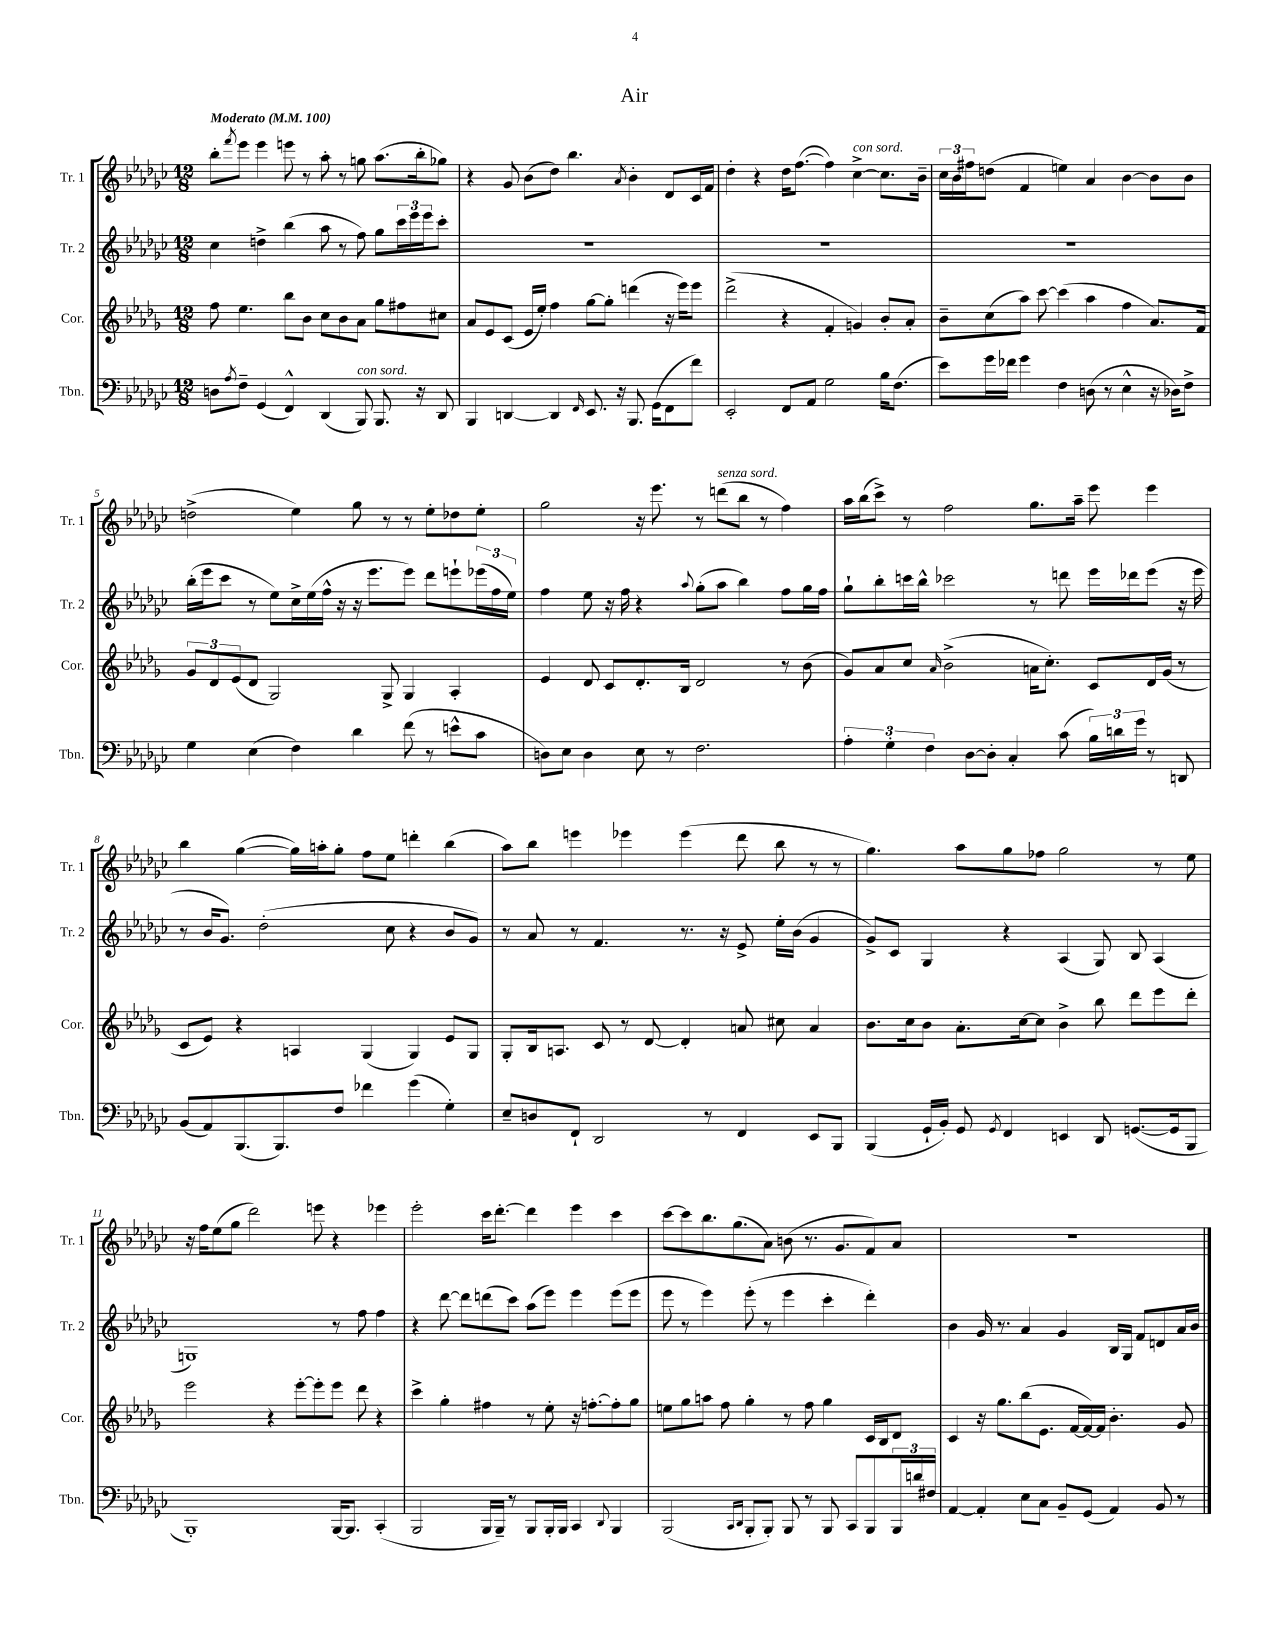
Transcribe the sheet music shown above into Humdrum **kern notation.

**kern	**kern	**kern	**kern
*part4	*part3	*part2	*part1
*staff4	*staff3	*staff2	*staff1
*I"Tbn.	*I"Cor.	*I"Tr. 2	*I"Tr. 1
*I'Tbn.	*I'Cor.	*I'Tr. 2	*I'Tr. 1
*clefF4	*clefG2	*clefG2	*clefG2
*k[b-e-a-d-g-c-]	*k[b-e-a-d-g-]	*k[b-e-a-d-g-c-]	*k[b-e-a-d-g-c-]
*M12/8	*M12/8	*M12/8	*M12/8
*MM100	*MM100	*MM100	*MM100
=1	=1	=1	=1
!	!	!	!LO:TX:a:B:t=Moderato
8Dn\L	8ff\	4cc-\	8bb-'\L
8qA-/	.	.	8qfff/
8F~\J	4.ee-\	.	8eee-\J
(4GG-/	.	4ddn^\	4eee-\
4FF^^/)	8bb-\L	(4bb-\	8eeen\
.	8b-\J	.	8r
(4DD-/	8cc\L	8aa-\	8aa-'\
.	8b-\	8r	8r
!LO:TX:a:i:t=con sord.	!	!	!
8BBB-/)	8a-\J	8ff\)	8ggn\
8.BBB-/	8gg-\L	8gg-\L	(8.aa-\L
.	8ff#X\	24ccc-\L	.
.	.	24eee-\	.
16r	.	.	16bb-'\k
.	.	24eee-\J	.
8DD-/	8cc#X\J	8ccc-'\J	8gg-X\J)
=2	=2	=2	=2
4BBB-/	8a-/L	1.r	4r
.	8e-/	.	.
[4DDn/	(8c/J	.	8g-/
.	16e-/LL	.	(8b-\L
.	16ee-'/JJ)	.	.
4DD/]	4ff\	.	8dd-\J)
.	.	.	4.bb-\
16qqFF/	.	.	.
8.EE-/	[8gg-\L	.	.
.	8gg-'\J]	.	.
16r	.	.	.
.	.	.	8qa-/
8.BBB-/	(4dddn\	.	4b-'\
(16GG-\KL	.	.	.
8FF\	16r	.	8d-/L
.	16eee-\KL)	.	.
8f\J)	8eee-\J	.	16c-/L
.	.	.	16f/JJ
=3	=3	=3	=3
2EE-'/	(2ddd-^\	1.r	4dd-'\
.	.	.	4r
8FF/L	4r	.	16dd-\KL
.	.	.	([8.ff\J
8AA-/J	.	.	.
2G-\	4f'/	.	4ff\])
!	!	!	!LO:TX:a:i:t=con sord.
.	4gn/)	.	[4cc-^\
16B-\KL	8b-'/L	.	8.cc-\L]
(8.F\J	.	.	.
.	8a-'/J	.	.
.	.	.	16b-~\Jk
=4	=4	=4	=4
8e-\L)	8b-~\L	1.r	24cc-\LL
.	.	.	24b-\
.	.	.	24ff#X\J
16g-\L	(8cc\	.	(8ddn\J
16f-X\JJ	.	.	.
4g-\	8aa-\J)	.	4f/
.	[8ccc\	.	.
4F\	(4ccc\]	.	4een\)
(8Dn\	4aa-\	.	4a-/
8r	.	.	.
4E-^^\	4ff\	.	[4b-\
16r	8.a-/L)	.	8b-\L]
16D-X\KL)	.	.	.
8F^\J	.	.	8b-\J
.	16f/Jk	.	.
!!LO:LB:g=z
=5	=5	=5	=5
4G-\	12g-/L	(16bb-'\LL	(2ddn^\
.	.	16eee-\J	.
.	12d-/	.	.
.	.	8ccc-\J	.
.	(12e-/	.	.
(4E-\	8d-/J	8r	.
.	2G-/)	8ee-\L)	.
4F\)	.	16cc-^\L	4ee-\)
.	.	(16ee-\	.
.	.	16ff^^\JJ	.
.	.	16r	.
4d-\	.	16r	8gg-\
.	.	8.eee-\L	.
.	8G-^/	.	8r
(8f\	4G-/	8eee-\J)	8r
8r	.	8ddd-\L	8ee-'\L
8en^^\L	4A-'/	8eeen`\	8dd-X\
8c-\J	.	(24eee-X\L	8ee-'\J
.	.	24ff\	.
.	.	24ee-\JJ)	.
=6	=6	=6	=6
8Dn\L)	4e-/	4ff\	2gg-\
8E-\J	.	.	.
4D\	8d-/	8ee-\	.
.	8c/L	16r	.
.	.	16ff\	.
8E-\	8.d-'/	4r	16r
.	.	.	8.eee-\
8r	.	.	.
.	16B-/Jk	.	.
.	.	8qqaa-/	.
2.F\	2d-/	(8gg-'\L	8r
!	!	!	!LO:TX:a:i:t=senza sord.
.	.	8aa-\J	(8dddn\L
.	.	4bb-\)	8bb-\J
.	.	.	8r
.	8r	8ff\L	4ff\)
.	(8b-\	16gg-\L	.
.	.	16ff\JJ	.
=7	=7	=7	=7
6A-'\	8g-/L)	8gg-`\L	16aa-\LL
.	.	.	(16bb-\J
.	8a-/	8bb-'\	8ccc-^\J)
6G-'\	.	.	.
.	8cc/J	16cccn\L	8r
.	.	16bb-^^\JJ	.
6F\	.	.	.
.	16qqa-/	.	.
.	(2b-^\	2ccc-X\	2ff\
[8D-\L	.	.	.
8D-'\J]	.	.	.
4C-'/	.	.	.
.	16an\KL	8r	8.gg-\L
.	8.cc'\J)	.	.
(8c-\	.	8dddn\	.
.	.	.	16aa-~\Jk
24B-\LL)	8c/L	16eee-\LL	8eee-\
24dn\	.	.	.
.	.	16ddd-X\J	.
24g-\JJ	.	.	.
8r	16d-/L	(8eee-\J	4eee-\
.	(16g-/JJ	.	.
8DDn/	8r	16r	.
.	.	16eee-\	.
!!LO:LB:g=z
=8	=8	=8	=8
(8BB-/L	8c/L	8r	4bb-\
8AA-/)	8e-/J)	16b-/KL	.
.	.	8.g-/J)	.
(8.BBB-/	4r	.	([4gg-\
.	.	(2dd-'\	.
8.BBB-/)	.	.	.
.	4An/	.	16gg-\LL])
.	.	.	16aan'\J
8F/J	.	.	8gg-'\J
4f-X\	(4G-/	.	8ff\L
.	.	8cc-\	8ee-\J
(4g-\	4G-/)	4r	4dddn'\
4G-'\)	8e-/L	8b-/L	(4bb-\
.	8G-/J	8g-/J)	.
=9	=9	=9	=9
8E-~/L	8G-'/L	8r	8aa-\L)
8Dn/	16B-/k	8a-/	8bb-\J
.	8.An/J	.	.
8FF`/J	.	8r	4eeen\
2DD-/	8c/	4.f/	.
.	8r	.	4eee-X\
.	[8d-/	.	.
.	4d-'/]	8.r	(4eee-\
8r	.	.	.
.	.	16r	.
4FF/	8an/	8e-^/	8ddd-\
.	8cc#X\	16ee-'\LL	8bb-\
.	.	(16b-\JJ	.
8EE-/L	4a/	4g-/	8r
8BBB-/J	.	.	8r
=10	=10	=10	=10
(4BBB-/	8.b-\L	8g-^/L)	4.gg-\)
.	.	8c-/J	.
.	16cc\k	.	.
16GG-`/LL	8b-\J	4G-/	.
16BB-'/JJ)	.	.	.
8GG-/	8.a-'\L	.	8aa-\L
8qGG-/	.	.	.
4FF/	.	4r	8gg-\
.	[16cc\k	.	.
.	8cc\J]	.	8ff-X\J
4EEn/	4b-^\	(4A-/	2gg-\
8DD-/	8bb-\	8G-/)	.
([8.GGn/L	8ddd-\L	8B-/	.
.	8eee-\	(4A-/	8r
16GG/k]	.	.	.
8BBB-/J	8ddd-'\J	.	8ee-\
!!LO:LB:g=z
=11	=11	=11	=11
1BBB-')	2eee-\	1Gn)	16r
.	.	.	16ff\KL
.	.	.	(8ee-\
.	.	.	8gg-\J
.	.	.	2ddd-\)
.	4r	.	.
.	[8eee-'\L	.	.
.	8eee-'\]	.	8eeen\
[16BBB-/KL	8eee-\J	8r	4r
8.BBB-/J]	.	.	.
.	8ddd-\	8ff\	.
(4CC-'/	4r	4ff\	4eee-X\
=12	=12	=12	=12
2BBB-/	4ccc^\	4r	2eee-'\
.	4gg-'\	[8ddd-\	.
.	.	8ddd-\L]	.
16BBB-/LL	4ff#X\	(8dddn\	16ccc-\KL
16BBB-~/JJ)	.	.	[8.ddd-'\J
8r	.	8ccc-\J)	.
8BBB-/L	8r	(8aa-\L	4ddd-\]
16BBB-'/L	8ee-'\	8eee-\J)	.
16BBB-/JJ	.	.	.
4CC-/	16r	4eee-\	4eee-\
.	[8.ffn'\L	.	.
8qqDD-/	.	.	.
4BBB-/	8ff'\]	(8eee-\L	4ccc-\
.	8gg-\J	8eee-\J	.
=13	=13	=13	=13
(2BBB-/	8een\L	8eee-\	[8ccc-\L
.	8gg-\	8r	8ccc-\]
.	8aan\J	4eee-\)	8.bb-\
.	8ff\	.	.
.	.	.	(8.gg-\
16qqCC-/LL	.	.	.
16qqDD-/JJ	.	.	.
8BBB-'/L	4gg-'\	(8eee-'\	.
8BBB-'/J)	.	8r	8a-\J)
8BBB-/	8r	4eee-\	(8bn\
8r	8ff\	.	8.r
8BBB-/	4gg-\	4ccc-'\	.
.	.	.	8.g-/L
8CC-/L	.	.	.
8BBB-/	16c/LL	4ddd-'\)	8f/)
.	16B-/J	.	.
24BBB-/L	8d-/J	.	8a-/J
24dn/	.	.	.
24F#X/JJ	.	.	.
=14	=14	=14	=14
[4AA-/	4c/	4b-\	1.r
4AA-'/]	16r	16g-/	.
.	8.gg-\L	8.r	.
8E-\L	(8bb-\	4a-/	.
8C-\J	8.e-\J	.	.
8BB-~/L	.	4g-/	.
.	[16f/LL	.	.
(8GG-/J	16f/_)	.	.
.	16f/JJ]	.	.
4AA-/)	4.b-'\	16B-/LL	.
.	.	16G-/JJ	.
.	.	8f/L	.
8BB-/	.	8dn/	.
8r	8g-/	16a-/L	.
.	.	16b-/JJ	.
==	==	==	==
*-	*-	*-	*-
